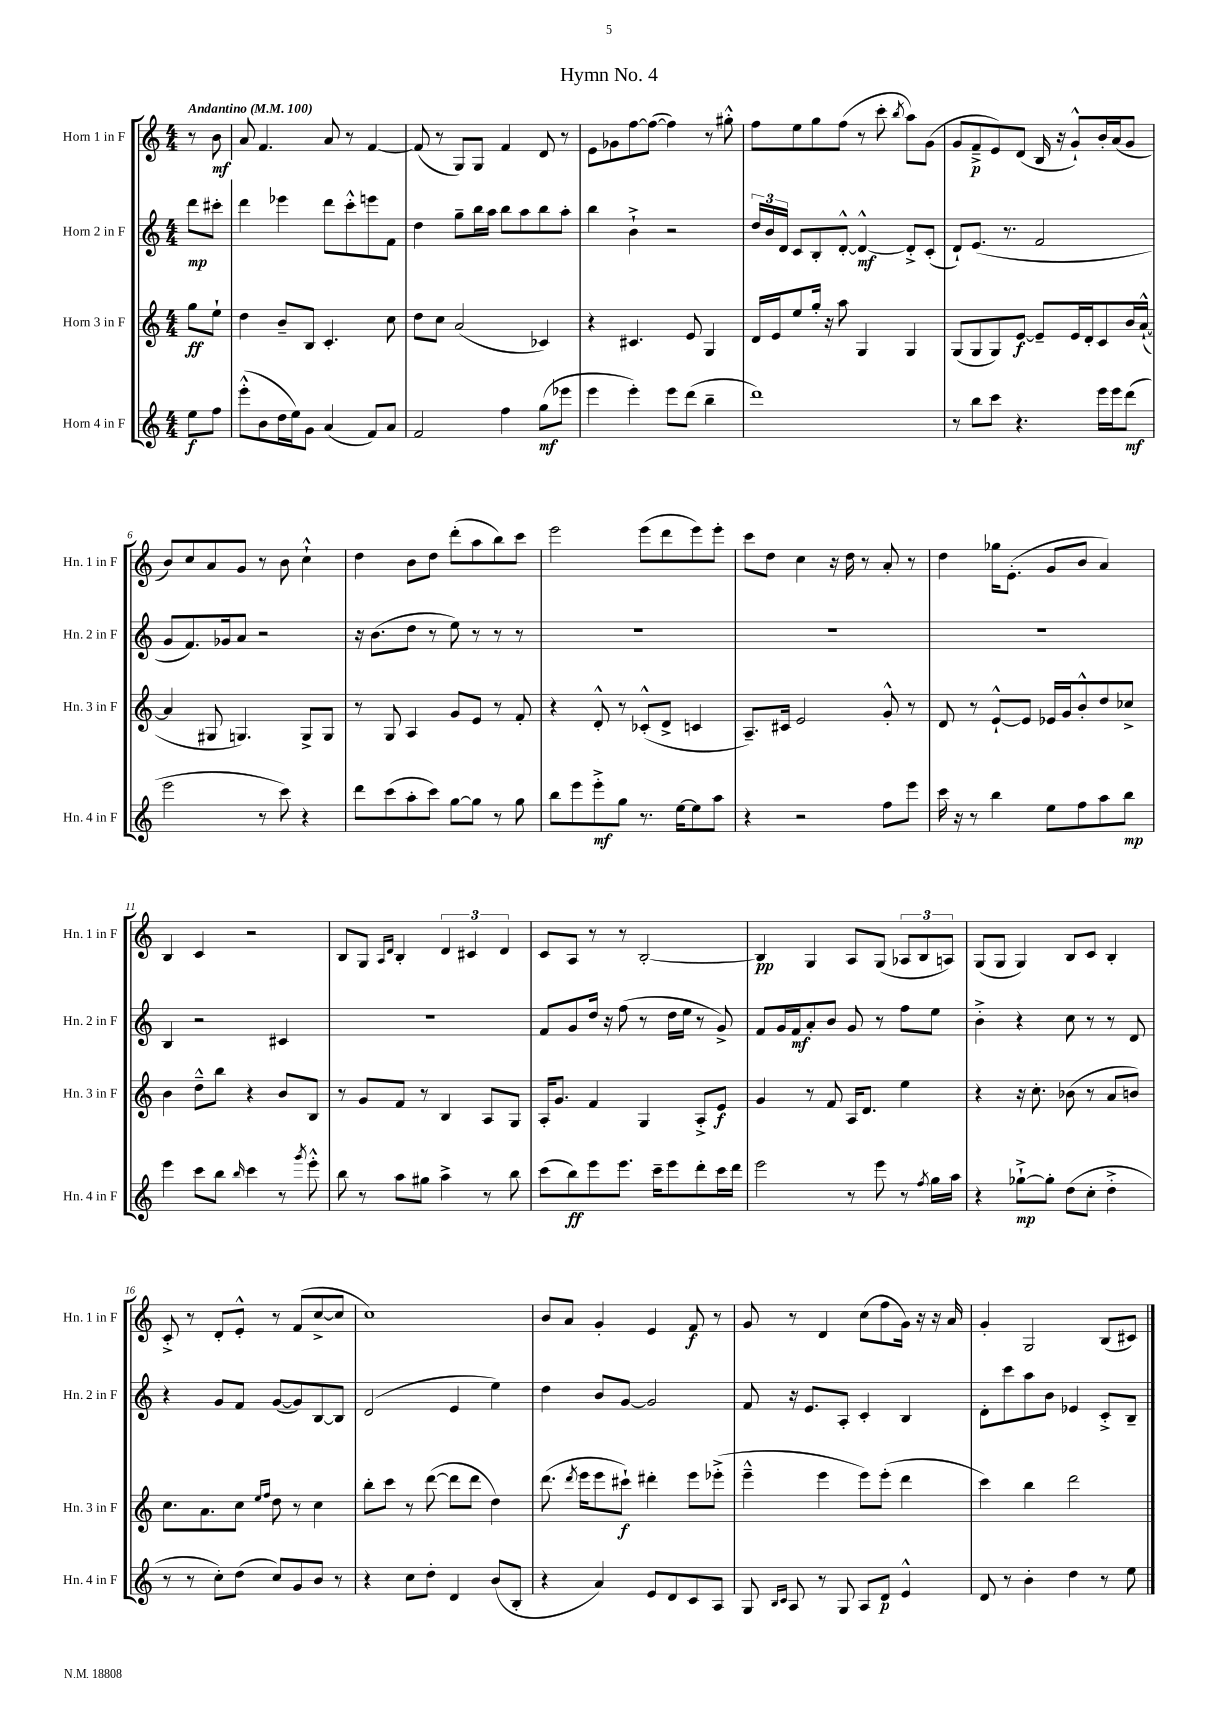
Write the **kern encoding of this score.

**kern	**dynam	**kern	**dynam	**kern	**dynam	**kern	**dynam
*part4	*part4	*part3	*part3	*part2	*part2	*part1	*part1
*staff4	*staff4	*staff3	*staff3	*staff2	*staff2	*staff1	*staff1
*I"Horn 4 in F	*	*I"Horn 3 in F	*	*I"Horn 2 in F	*	*I"Horn 1 in F	*
*I'Hn. 4 in F	*	*I'Hn. 3 in F	*	*I'Hn. 2 in F	*	*I'Hn. 1 in F	*
*clefG2	*	*clefG2	*	*clefG2	*	*clefG2	*
*k[]	*	*k[]	*	*k[]	*	*k[]	*
*M4/4	*	*M4/4	*	*M4/4	*	*M4/4	*
*MM100	*	*MM100	*	*MM100	*	*MM100	*
=	=	=	=	=	=	=	=
!	!	!	!	!	!	!LO:TX:a:B:t=Andantino	!
8ee\L	f	8gg\L	ff	8ddd\L	mp	8r	.
8ff\J	.	8ee`\J	.	8ccc#X'\J	.	8b\	mf
=1	=1	=1	=1	=1	=1	=1	=1
(8eee'^^\L	.	4dd\	.	4ddd\	.	8a/	.
8b\	.	.	.	.	.	4.f/	.
16dd\L	.	8b~/L	.	4eee-X\	.	.	.
16ee\J)	.	.	.	.	.	.	.
8g\J	.	8B/J	.	.	.	.	.
(4a/	.	4.c'/	.	8ddd\L	.	8a/	.
.	.	.	.	8ccc'^^\	.	8r	.
8f/L)	.	.	.	8eeen\	.	[4f/	.
8a/J	.	8cc\	.	8f\J	.	.	.
=2	=2	=2	=2	=2	=2	=2	=2
2f/	.	8dd\L	.	4dd\	.	(8f/]	.
.	.	8cc\J	.	.	.	8r	.
.	.	(2a/	.	8gg~\L	.	8G/L)	.
.	.	.	.	16bb\L	.	8G/J	.
.	.	.	.	16aa\JJ	.	.	.
4ff\	.	.	.	8bb\L	.	4f/	.
.	.	.	.	8aa\	.	.	.
(8gg\L	mf	4c-X/)	.	8bb\	.	8d/	.
8eee-X\J	.	.	.	8aa'\J	.	8r	.
=3	=3	=3	=3	=3	=3	=3	=3
4eee\	.	4r	.	4bb\	.	8e\L	.
.	.	.	.	.	.	8g-X\	.
4eee'\)	.	4.c#X/	.	4b`^\	.	[8ff\	.
.	.	.	.	.	.	(8ff\J_	.
8eee\L	.	.	.	2r	.	4ff\])	.
(8ddd\J	.	8e/	.	.	.	.	.
4bb~\	.	4G/	.	.	.	8r	.
.	.	.	.	.	.	8gg#X'^^\	.
=4	=4	=4	=4	=4	=4	=4	=4
1ddd)	.	16d/LL	.	24dd/LL	.	8ff\L	.
.	.	.	.	24b/	.	.	.
.	.	16e/J	.	.	.	.	.
.	.	.	.	24d/JJ	.	.	.
.	.	8ee/	.	8c/L	.	8ee\	.
.	.	16gg'/Jk	.	8B'/	.	8gg\	.
.	.	16r	.	.	.	.	.
.	.	8aa\	.	[8d'^^/J	.	(8ff\J	.
.	.	4G/	.	4d^^/_	mf	8r	.
.	.	.	.	.	.	8ccc'\	.
.	.	.	.	.	.	8qbb/	.
.	.	4G/	.	8d'^/L]	.	8aa\L)	.
.	.	.	.	(8c'/J	.	(8g\J	.
=5	=5	=5	=5	=5	=5	=5	=5
8r	.	(8G/L	.	8d`/L)	.	8g/L	.
8bb\L	.	8G/	.	(8.e/J	.	8f~^/	p
8ccc\J	.	8G/)	.	.	.	8e/)	.
.	.	.	.	8.r	.	.	.
4.r	.	[8e/J	f	.	.	(8d/J	.
.	.	8e~/L]	.	2f/	.	16B/	.
.	.	.	.	.	.	16r	.
.	.	16e/L	.	.	.	8g`^^/L)	.
.	.	16d'/J	.	.	.	.	.
16eee\LL	.	8c/	.	.	.	16b'/L	.
16eee\J	.	.	.	.	.	(16a/J	.
(8ddd\J	mf	16b/L	.	.	.	8g/J	.
.	.	([16a`^^/JJ	.	.	.	.	.
!!LO:LB:g=z
=6	=6	=6	=6	=6	=6	=6	=6
2eee\	.	4a/]	.	8g/L	.	8b/L)	.
.	.	.	.	8.f/)	.	8cc/	.
.	.	8G#X/	.	.	.	8a/	.
.	.	.	.	16g-X/k	.	.	.
.	.	4.Gn/)	.	8a/J	.	8g/J	.
8r	.	.	.	2r	.	8r	.
8ccc\)	.	.	.	.	.	8b\	.
4r	.	8G^/L	.	.	.	4cc`^^\	.
.	.	8G/J	.	.	.	.	.
=7	=7	=7	=7	=7	=7	=7	=7
8ddd\L	.	8r	.	16r	.	4dd\	.
.	.	.	.	(8.b\L	.	.	.
(8ccc\	.	8G/	.	.	.	.	.
8aa'\	.	4A/	.	8dd\J	.	8b\L	.
8ccc\J)	.	.	.	8r	.	8dd\J	.
[8gg\L	.	8g/L	.	8ee\)	.	(8ddd'\L	.
8gg\J]	.	8e/J	.	8r	.	8aa\	.
8r	.	8r	.	8r	.	8bb\)	.
8gg\	.	8f'/	.	8r	.	8ccc\J	.
=8	=8	=8	=8	=8	=8	=8	=8
8bb\L	.	4r	.	1r	.	2eee\	.
8eee\	.	.	.	.	.	.	.
8eee'^\	mf	8d'^^/	.	.	.	.	.
8gg\J	.	8r	.	.	.	.	.
8.r	.	(8c-X'^^/L	.	.	.	(8eee\L	.
.	.	8d^/J	.	.	.	8ddd\	.
[16ee\KL	.	.	.	.	.	.	.
8ee\]	.	4cn/	.	.	.	8eee\)	.
8aa\J	.	.	.	.	.	8eee'\J	.
=9	=9	=9	=9	=9	=9	=9	=9
4r	.	8.A~/L)	.	1r	.	8ccc\L	.
.	.	.	.	.	.	8dd\J	.
.	.	16c#X/Jk	.	.	.	.	.
2r	.	2e/	.	.	.	4cc\	.
.	.	.	.	.	.	16r	.
.	.	.	.	.	.	16dd\	.
.	.	.	.	.	.	8r	.
8ff\L	.	8g'^^/	.	.	.	8a'/	.
8eee\J	.	8r	.	.	.	8r	.
=10	=10	=10	=10	=10	=10	=10	=10
16ccc\	.	8d/	.	1r	.	4dd\	.
16r	.	.	.	.	.	.	.
8r	.	8r	.	.	.	.	.
4bb\	.	[8e`^^/L	.	.	.	16gg-X\KL	.
.	.	.	.	.	.	(8.e'\J	.
.	.	8e/J]	.	.	.	.	.
8ee\L	.	16e-X/LL	.	.	.	8g/L	.
.	.	16g/J	.	.	.	.	.
8ff\	.	8b'^^/	.	.	.	8b/J	.
8aa\	.	8dd/	.	.	.	4a/)	.
8bb\J	mp	8cc-X^/J	.	.	.	.	.
!!LO:LB:g=z
=11	=11	=11	=11	=11	=11	=11	=11
4eee\	.	4b\	.	4B/	.	4B/	.
8ccc\L	.	8dd~^^\L	.	2r	.	4c/	.
8bb\J	.	8bb\J	.	.	.	.	.
16qqbb/	.	.	.	.	.	.	.
4ccc\	.	4r	.	.	.	2r	.
8r	.	8b/L	.	4c#X/	.	.	.
8qggg/	.	.	.	.	.	.	.
8eee'^^\	.	8B/J	.	.	.	.	.
=12	=12	=12	=12	=12	=12	=12	=12
8bb\	.	8r	.	1r	.	8B/L	.
8r	.	8g/L	.	.	.	8G/J	.
.	.	.	.	.	.	16qqA/LL	.
.	.	.	.	.	.	16qqd/JJ	.
8aa\L	.	8f/J	.	.	.	4B'/	.
8gg#X\J	.	8r	.	.	.	.	.
4aa^\	.	4B/	.	.	.	6d/	.
.	.	.	.	.	.	6c#X/	.
8r	.	8A/L	.	.	.	.	.
.	.	.	.	.	.	6d/	.
8bb\	.	8G/J	.	.	.	.	.
=13	=13	=13	=13	=13	=13	=13	=13
(8ccc\L	.	16A'/KL	.	8f/L	.	8c/L	.
.	.	8.g/J	.	.	.	.	.
8bb\)	ff	.	.	8g/	.	8A/J	.
8eee\	.	4f/	.	16dd/Jk	.	8r	.
.	.	.	.	16r	.	.	.
8.eee\J	.	.	.	(8ff\	.	8r	.
.	.	4G/	.	8r	.	[2B'/	.
16ccc~\KL	.	.	.	.	.	.	.
8eee\	.	.	.	16dd\LL	.	.	.
.	.	.	.	16ee\JJ	.	.	.
8ddd'\	.	8A'^/L	.	8r	.	.	.
16ccc\L	.	8e/J	f	8g^/)	.	.	.
16ddd\JJ	.	.	.	.	.	.	.
=14	=14	=14	=14	=14	=14	=14	=14
2eee\	.	4g/	.	8f/L	.	4B/]	pp
.	.	.	.	16g/L	.	.	.
.	.	.	.	16f/J	mf	.	.
.	.	8r	.	8a'/	.	4G/	.
.	.	8f/	.	8b/J	.	.	.
8r	.	16A/KL	.	8g/	.	8A/L	.
.	.	8.d/J	.	.	.	.	.
8eee\	.	.	.	8r	.	(8G/J	.
8r	.	4ee\	.	8ff\L	.	12A-X/L	.
.	.	.	.	.	.	12B/	.
8qff/	.	.	.	.	.	.	.
16gg\LL	.	.	.	8ee\J	.	.	.
.	.	.	.	.	.	12An/J)	.
16aa\JJ	.	.	.	.	.	.	.
=15	=15	=15	=15	=15	=15	=15	=15
4r	.	4r	.	4b'^\	.	(8G/L	.
.	.	.	.	.	.	8G/J	.
[8gg-X`^\L	mp	16r	.	4r	.	4G/)	.
.	.	8.cc'\	.	.	.	.	.
8gg-'\J]	.	.	.	.	.	.	.
(8dd\L	.	(8b-X\	.	8cc\	.	8B/L	.
8cc'\J	.	8r	.	8r	.	8c/J	.
4dd'^\	.	8a/L	.	8r	.	4B'/	.
.	.	8bn/J)	.	8d/	.	.	.
!!LO:LB:g=z
=16	=16	=16	=16	=16	=16	=16	=16
8r	.	8.cc\L	.	4r	.	8c'^/	.
8r	.	.	.	.	.	8r	.
.	.	8.a\	.	.	.	.	.
8cc'\L)	.	.	.	8g/L	.	8d'/L	.
(8dd\J	.	8cc\J	.	8f/J	.	8e'^^/J	.
.	.	16qqee/LL	.	.	.	.	.
.	.	16qqff/JJ	.	.	.	.	.
8cc/L)	.	8dd\	.	([8g/L	.	8r	.
8g/	.	8r	.	8g/])	.	(8f/L	.
8b/J	.	4cc\	.	[8B/	.	[8cc^/	.
8r	.	.	.	8B/J]	.	8cc/J]	.
=17	=17	=17	=17	=17	=17	=17	=17
4r	.	8bb'\L	.	(2d/	.	1cc)	.
.	.	8ccc\J	.	.	.	.	.
8cc\L	.	8r	.	.	.	.	.
8dd'\J	.	([8ddd\	.	.	.	.	.
4d/	.	8ddd\L]	.	4e/	.	.	.
.	.	8ddd\J	.	.	.	.	.
(8b/L	.	4dd\)	.	4ee\)	.	.	.
8B'/J	.	.	.	.	.	.	.
=18	=18	=18	=18	=18	=18	=18	=18
4r	.	(8.ddd\	.	4dd\	.	8b/L	.
.	.	.	.	.	.	8a/J	.
.	.	8qddd/	.	.	.	.	.
.	.	16eee\KL	.	.	.	.	.
4a/)	.	8eee\	.	8b/L	.	4g'/	.
.	.	8ccc#X`\J)	f	[8g/J	.	.	.
8e/L	.	4ddd#X'\	.	2g/]	.	4e/	.
8d/	.	.	.	.	.	.	.
8c/	.	8eee\L	.	.	.	8f/	f
8A/J	.	(8eee-X'^\J	.	.	.	8r	.
=19	=19	=19	=19	=19	=19	=19	=19
8G/	.	4eee~^^\	.	8f/	.	8g/	.
16qqB/LL	.	.	.	.	.	.	.
16qqc/JJ	.	.	.	.	.	.	.
8A/	.	.	.	16r	.	8r	.
.	.	.	.	8.e/L	.	.	.
8r	.	4eee\	.	.	.	4d/	.
8G/	.	.	.	8A'/J	.	.	.
8A/L	.	8eee\L)	.	4c'/	.	(8cc\L	.
8d/J	p	(8eee'\J	.	.	.	8ff\	.
4e^^/	.	4ddd\	.	4B/	.	16g\Jk)	.
.	.	.	.	.	.	16r	.
.	.	.	.	.	.	16r	.
.	.	.	.	.	.	16a/	.
=20	=20	=20	=20	=20	=20	=20	=20
8d/	.	4ccc\)	.	8d'\L	.	4g'/	.
8r	.	.	.	8ccc\	.	.	.
4b'\	.	4bb\	.	8aa\	.	2G/	.
.	.	.	.	8b\J	.	.	.
4dd\	.	2ddd\	.	4e-X/	.	.	.
8r	.	.	.	8c'^/L	.	(8B/L	.
8ee\	.	.	.	8B~/J	.	8c#X/J)	.
==	==	==	==	==	==	==	==
*-	*-	*-	*-	*-	*-	*-	*-
